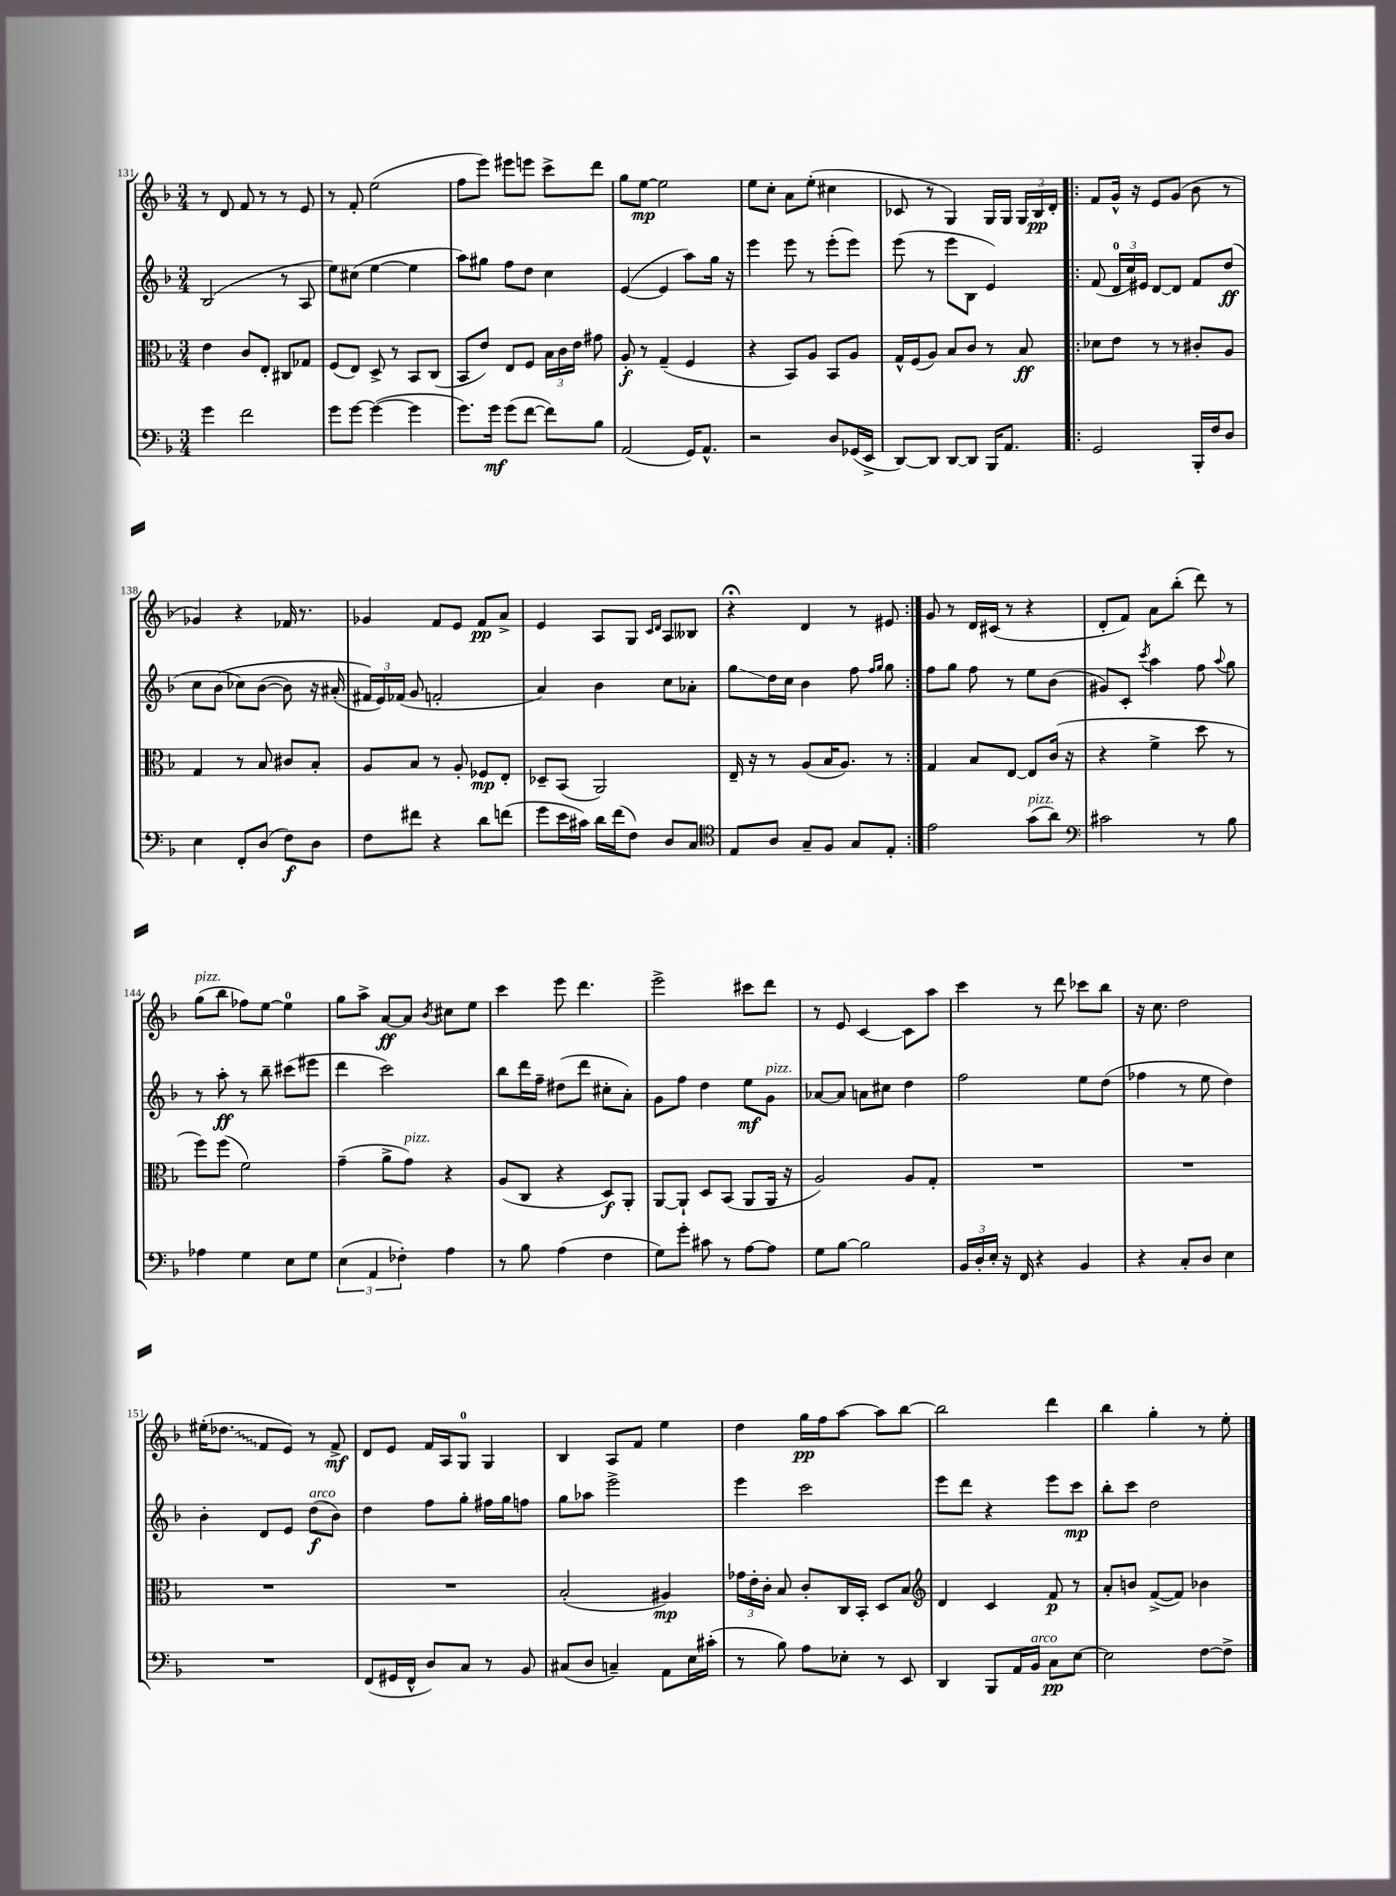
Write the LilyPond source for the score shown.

<<
\new StaffGroup <<
\new Staff = "s0" {
    \clef treble \key f \major \numericTimeSignature \time 3/4
    \autoBeamOff r8 d'8 f'8 r8 r8 e'8 |
    r8 f'8-. e''2( |
    f''8[ e'''8]) eis'''8[ e'''8] c'''8[-> d'''8] |
    g''8[ e''8]~\mp e''2 |
    e''8[ c''8]-. a'8[ e''8]-.( cis''4 |
    ces'8 r8 g4) g16[ g16] \tuplet 3/2 { g16[ bes16\pp d'16]-. } |
    \repeat volta 2 { f'8[ g'16]-^ r16 e'8[ g'8]( bes'8 r8 |
    ges'4) r4 fes'16 r8. |
    ges'4 f'8[ e'8] f'8[\pp a'8]-> |
    e'4 a8[ g8] \grace { c'16[ d'16] } a8[ beses8] |
    r4\fermata d'4 r8 eis'8 | }
    g'8 r8 d'16[ cis'16]( r8 r4 |
    d'8[-. f'8]) a'8[ bes''8]-.( d'''8) r8 |
    g''8[^\markup { \italic "pizz." }( bes''8] fes''8[) e''8]~ e''4-0 |
    g''8[ a''8]-> a'8[~\ff a'8] \acciaccatura { bes'8 } cis''8[ e''8] |
    c'''4 e'''8 d'''4. |
    e'''2-> cis'''8[ d'''8] |
    r8 e'8 c'4~ c'8[ a''8] |
    c'''4 r8 d'''8 ces'''8[ bes''8] |
    r16 c''8. d''2 |
    eis''16[-.( \once \override Glissando.style = #'zigzag des''8.]\glissando f'8[ e'8]) r8 f'8->\mf |
    d'8[ e'8] f'16[ a16 g8]-0 g4 |
    bes4 a8[ f'8] e''4 |
    d''4 g''16[\pp f''16 a''8]~ a''8[ bes''8]~ |
    bes''2 d'''4 |
    bes''4 g''4-. r8 e''8-. \bar "|." |
}
\new Staff = "s1" {
    \clef treble \key f \major \numericTimeSignature \time 3/4
    \autoBeamOff bes2( r8 a8 |
    e''8[) cis''8]( e''4~ e''4 |
    a''8[) gis''8] f''8[ d''8] c''4 |
    e'4~( e'4 a''8[) g''16] r16 |
    e'''4 e'''8 r8 e'''8[-.( e'''8]) |
    e'''8( r8 e'''8[ bes8] e'4) |
    \repeat volta 2 { f'8( \tuplet 3/2 { d'16[-0 c''16) eis'16] } d'8[~ d'8] f'8[ d''8]\ff( |
    c''8[ bes'8]\( ces''8[) bes'8]~( bes'8) r16 ais'16-.( |
    \tuplet 3/2 { fis'16[\) e'16) fes'16]( } g'8 f'2-. |
    a'4) bes'4 c''8[ aes'8]-. |
    g''8[\glissando d''16 c''16] bes'4 f''8 \grace { f''16[ g''16] } g''8 | }
    f''8[ g''8] f''8 r8 e''8[ bes'8]( |
    gis'8[) c'8]-. \acciaccatura { c'''8 } a''4 f''8 \appoggiatura { a''8 } g''8 |
    r8 a''8-.\ff r8 bes''8-- cis'''8[( eis'''8] |
    d'''4 c'''2) |
    bes''8[ d'''16 f''16]-- dis''8[( d'''8] cis''8[-. a'8]-.) |
    g'8[ f''8] d''4 e''8[\mf g'8]^\markup { \italic "pizz." } |
    aes'8[~ aes'8] a'8[ cis''8] d''4 |
    f''2 e''8[ d''8]( |
    fes''4 r8 e''8 d''4) |
    bes'4-. d'8[ e'8] d''8[\f^\markup { \italic "arco" }( bes'8]) |
    d''4 f''8[ g''8]-. fis''16[ g''16 f''8] |
    g''8[ aes''8] e'''2-> |
    e'''4 c'''2 |
    e'''8[ d'''8] r4 e'''8[ c'''8]\mp |
    bes''8[-. c'''8] d''2 \bar "|." |
}
\new Staff = "s2" {
    \clef alto \key f \major \numericTimeSignature \time 3/4
    \autoBeamOff e'4 c'8[ e8]-. cis8[ ges8] |
    f8[( e8]) d8-> r8 bes,8[ c8]( |
    bes,8[ e'8]) e8[ f8] \tuplet 3/2 { bes16[ c'16 e'16] } gis'8 |
    a8-.\f r8 g4--( f4 |
    r4 bes,8[) a8] bes,8[ a8] |
    g16[-^ f16( a8]) bes8[ c'8] r8 bes8\ff |
    \repeat volta 2 { des'8[ e'8] r8 r8 cis'8[-. a8] |
    g4 r8 bes8 cis'8[ bes8]-. |
    a8[ bes8] r8 a8-. fes8[\mp e8]-. |
    des8[-- bes,8]( a,2) |
    e16-- r16 r8 a8[( bes16 a8.]) r8 | }
    g4 bes8[ e8]~ e8[ c'16]( r16 |
    r4 f'4-> d''8 r8 |
    f''8[) f''8]( f'2) |
    g'4--( a'8[-> g'8]^\markup { \italic "pizz." }) r4 |
    a8[( c8] r4 d8[\f) a,8]-. |
    a,8[~ a,8]-! d8[ bes,8]( a,8[ a,16] r16 |
    a2) a8[ g8]-. |
    R2. |
    R2. |
    R2. |
    R2. |
    bes2-.( ais4\mp) |
    \tuplet 3/2 { ges'16[ e'16-. c'16]-. } bes8 c'8[-. c16 bes,16]-. d8[ bes8] |
    \clef treble d'4 c'4 f'8\p r8 |
    a'8[-. b'8] f'8[~->( f'8]) bes'4 \bar "|." |
}
\new Staff = "s3" {
    \clef bass \key f \major \numericTimeSignature \time 3/4
    \autoBeamOff g'4 f'2 |
    g'8[ g'8]~ g'4~( g'4 |
    g'8.[) g'16]\mf g'8[( f'8]~ f'8[) bes8] |
    a,2( g,16[) a,8.]-^ |
    r2 d8[ ges,16( e,16]-> |
    d,8[~) d,8] d,8[~ d,8] bes,,16[ a,8.] |
    \repeat volta 2 { g,2 bes,,16[-. f16 d8] |
    e4 f,8[-. d8]( f8[\f) d8] |
    f8[ fis'8] r4 d'8[ f'8]( |
    g'8[ e'16 cis'16]) d'16[ f'16( f8]) d8[ c8] |
    \clef tenor e8[ a8] g8[-- f8] g8[ e8]-. | }
    e'2 g'8[^\markup { \italic "pizz." }( a'8]) |
    \clef bass cis'2 r8 bes8 |
    aes4 g4 e8[ g8] |
    \tuplet 3/2 { e4( a,4 fes4-.) } a4 |
    r8 bes8 a4( f4 |
    g8[) g'8]-. cis'8 r8 a8[~ a8] |
    g8[ bes8]~ bes2 |
    \tuplet 3/2 { bes,16[ d16-. e16]-. } r16 f,16 r4 bes,4 |
    r4 c8[-. d8] e4 |
    R2. |
    f,8[( gis,16 f,16]-^ d8[) c8] r8 bes,8 |
    cis8[( d8] c4--) a,8[ e16 cis'16]-.( |
    r8 bes8) a8[ ees8]-. r8 e,8 |
    d,4 bes,,8[ a,16 bes,16]^\markup { \italic "arco" } c8[\pp e8]~ |
    e2 f8[~ f8]-> \bar "|." |
}
>>
>>
\layout { \context { \Score currentBarNumber = #131 } }
